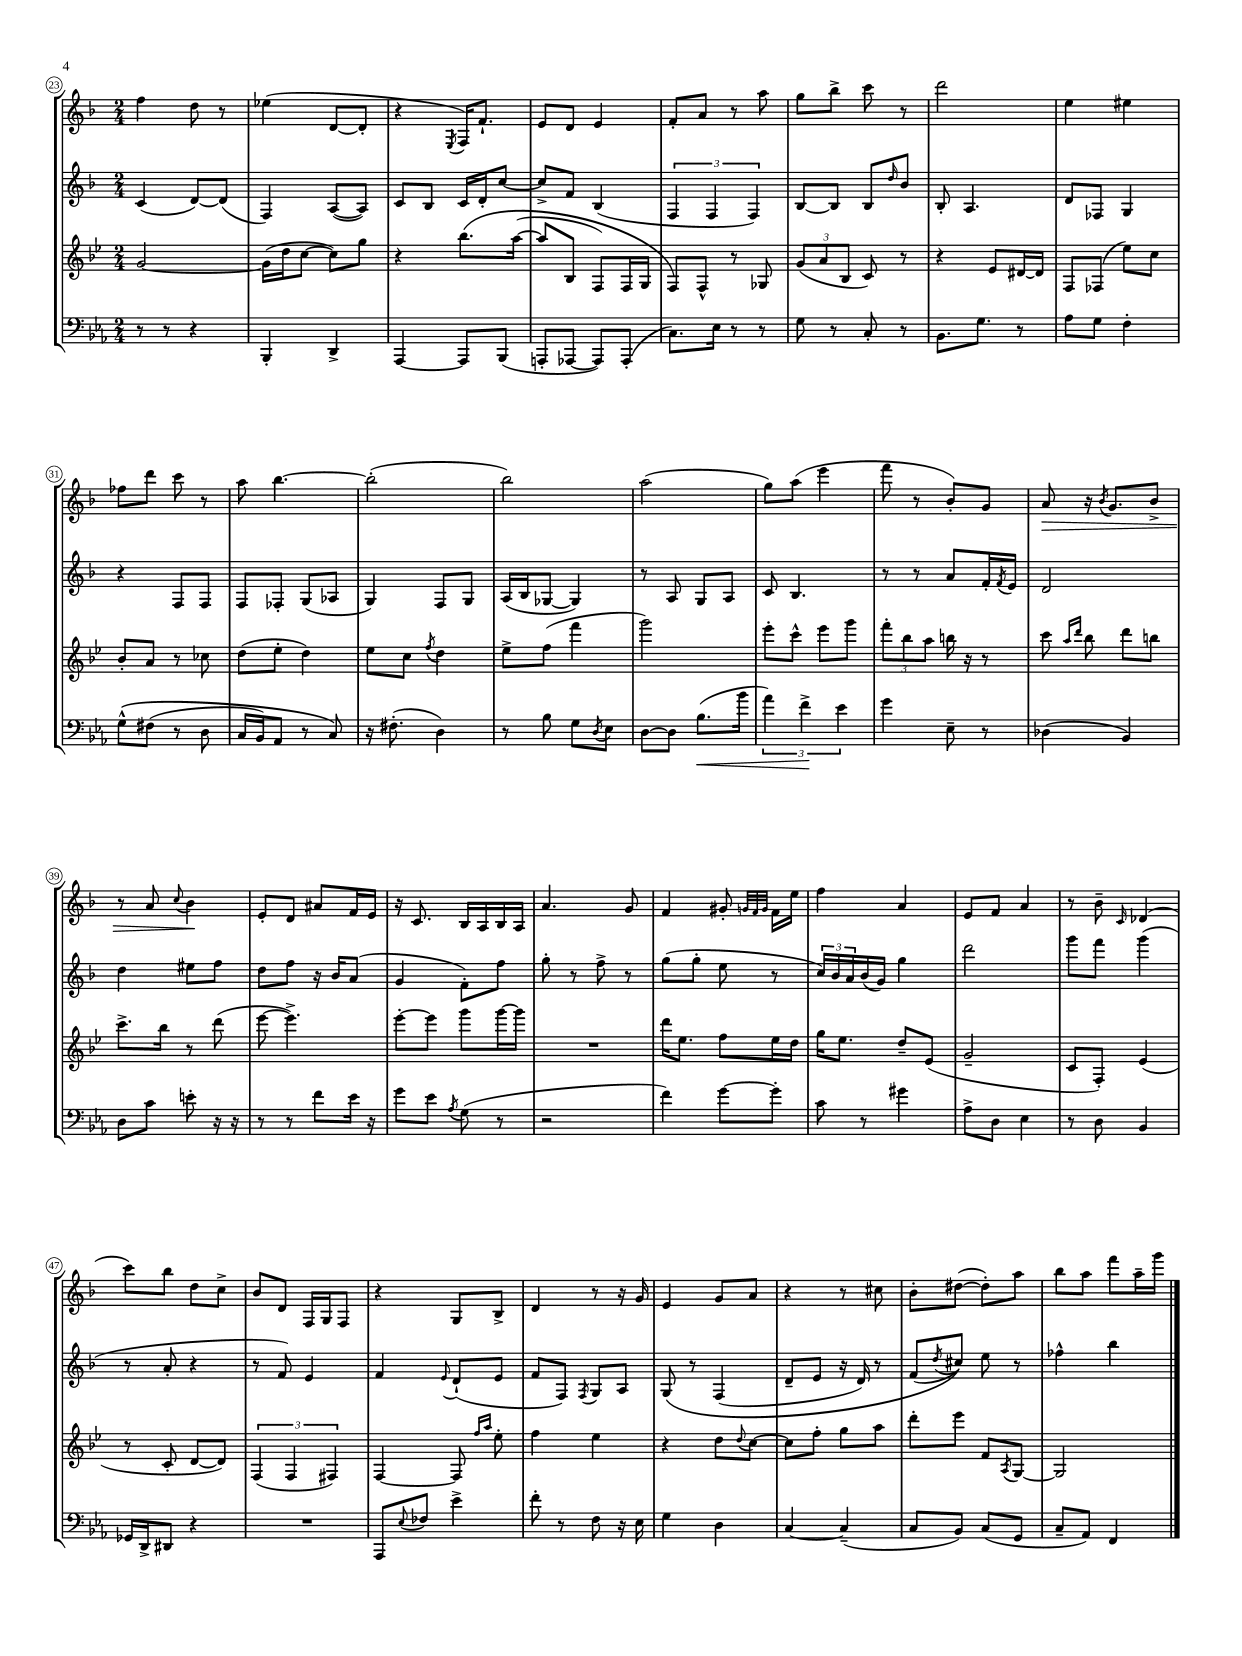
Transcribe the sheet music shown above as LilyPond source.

<<
\new StaffGroup <<
\new Staff = "s0" {
    \clef treble \key f \major \numericTimeSignature \time 2/4
    f''4 d''8 r8 |
    ees''4( d'8~ d'8-. |
    r4 \acciaccatura { e8 } f16) f'8.-! |
    e'8 d'8 e'4 |
    f'8-. a'8 r8 a''8 |
    g''8 bes''8-> c'''8 r8 |
    d'''2 |
    e''4 eis''4 |
    fes''8 d'''8 c'''8 r8 |
    a''8 bes''4.~ |
    bes''2-.( |
    bes''2) |
    a''2( |
    g''8) a''8( e'''4 |
    f'''8 r8 bes'8-.) g'8 |
    a'8\> r16 \acciaccatura { bes'8 } g'8. bes'8-> |
    r8 a'8 \appoggiatura { c''8 } bes'4\! |
    e'8-. d'8 ais'8 f'16 e'16 |
    r16 c'8. bes16 a16 bes16 a16 |
    a'4. g'8 |
    f'4 gis'8-. \grace { g'32 f'32 g'32 } f'16 e''16 |
    f''4 a'4 |
    e'8 f'8 a'4 |
    r8 bes'8-- \grace { c'16 } des'4( |
    c'''8) bes''8 d''8 c''8-> |
    bes'8 d'8 f16 g16 f8 |
    r4 g8 bes8-> |
    d'4 r8 r16 g'16 |
    e'4 g'8 a'8 |
    r4 r8 cis''8 |
    bes'8-. dis''8~( dis''8-.) a''8 |
    bes''8 a''8 f'''8 a''16-- g'''16 \bar "|." |
}
\new Staff = "s1" {
    \clef treble \key f \major \numericTimeSignature \time 2/4
    c'4( d'8~) d'8( |
    f4) a8~( a8) |
    c'8 bes8 c'16 d'16-. c''8~ |
    c''8-> f'8 bes4( |
    \tuplet 3/2 { f4 f4 f4) } |
    bes8~ bes8 bes8 \grace { d''16 } bes'8 |
    bes8-. a4. |
    d'8 fes8 g4 |
    r4 f8 f8 |
    f8 fes8-. g8( aes8 |
    g4) f8 g8 |
    a16( bes16 ges8~ ges4) |
    r8 a8 g8 a8 |
    c'8 bes4. |
    r8 r8 a'8 f'16-. \acciaccatura { f'8 } e'16 |
    d'2 |
    d''4 eis''8 f''8 |
    d''8 f''8 r16 bes'16 a'8( |
    g'4 f'8-.) f''8 |
    g''8-. r8 f''8-> r8 |
    g''8( g''8-. e''8 r8 |
    \tuplet 3/2 { c''16) bes'16 a'16 } bes'16( g'16) g''4 |
    d'''2 |
    g'''8 f'''8 g'''4( |
    r8 a'8-. r4 |
    r8 f'8) e'4 |
    f'4 \appoggiatura { e'8 } d'8-!( e'8 |
    f'8 f8) \acciaccatura { f8 } g8 a8 |
    g8\( r8 f4( |
    d'8-- e'8 r16 d'16) r8 |
    f'8( \acciaccatura { d''8 } cis''8)\) e''8 r8 |
    fes''4-^ bes''4 \bar "|." |
}
\new Staff = "s2" {
    \clef treble \key bes \major \numericTimeSignature \time 2/4
    g'2~ |
    g'16( d''16 c''8~ c''8) g''8 |
    r4 bes''8.\( a''16~( |
    a''8 bes8 f8) f16 g16 |
    f8\) f8-^ r8 ges8 |
    \tuplet 3/2 { g'8( a'8 bes8 } c'8) r8 |
    r4 ees'8 dis'16~ dis'16 |
    f8 fes8( ees''8) c''8 |
    bes'8-. a'8 r8 ces''8 |
    d''8( ees''8-. d''4) |
    ees''8 c''8 \acciaccatura { f''8 } d''4 |
    ees''8-> f''8( f'''4 |
    g'''2) |
    ees'''8-. c'''8-^ ees'''8 g'''8 |
    \tuplet 3/2 { f'''8-. bes''8 a''8 } b''16 r16 r8 |
    c'''8 \grace { a''16 d'''16 } bes''8 d'''8 b''8 |
    c'''8.-> bes''16 r8 d'''8( |
    ees'''8~ ees'''4.->) |
    ees'''8~-. ees'''8 g'''8 g'''16~ g'''16 |
    R2 |
    d'''16 ees''8. f''8 ees''16 d''16 |
    g''16 ees''8. d''8-- ees'8( |
    g'2-- |
    c'8 f8-.) ees'4( |
    r8 c'8-. d'8~ d'8) |
    \tuplet 3/2 { f4( f4 fis4) } |
    f4~ f8 \grace { f''16 a''16 } ees''8-. |
    f''4 ees''4 |
    r4 d''8 \appoggiatura { d''8 } c''8~ |
    c''8 f''8-. g''8 a''8 |
    d'''8-. ees'''8 f'8 \acciaccatura { a8 } g8~ |
    g2 \bar "|." |
}
\new Staff = "s3" {
    \clef bass \key ees \major \numericTimeSignature \time 2/4
    r8 r8 r4 |
    bes,,4-. d,4-> |
    aes,,4~ aes,,8 bes,,8( |
    a,,8-. aes,,8~ aes,,8) aes,,8-.( |
    c8.) ees16 r8 r8 |
    g8 r8 c8-. r8 |
    bes,8. g8. r8 |
    aes8 g8 f4-. |
    g8-^\( fis8( r8 d8 |
    c16 bes,16) aes,8 r8 c8\) |
    r16 fis8.-.( d4) |
    r8 bes8 g8 \acciaccatura { d8 } ees8 |
    d8~ d8 bes8.\<( bes'16 |
    \tuplet 3/2 { aes'4) f'4->\! ees'4 } |
    g'4 ees8-- r8 |
    des4( bes,4) |
    d8 c'8 e'8-. r16 r16 |
    r8 r8 f'8 ees'16 r16 |
    g'8 ees'8 \acciaccatura { aes8 } g8( r8 |
    r2 |
    f'4) g'8~ g'8-. |
    c'8 r8 gis'4 |
    aes8-> d8 ees4 |
    r8 d8 bes,4 |
    ges,16 d,16-> dis,8 r4 |
    R2 |
    aes,,8 \appoggiatura { ees8 } fes8 ees'4-> |
    f'8-. r8 f8 r16 ees16 |
    g4 d4 |
    c4~ c4--( |
    c8 bes,8) c8( g,8 |
    c8-- aes,8) f,4 \bar "|." |
}
>>
>>
\layout { \context { \Score currentBarNumber = #23 \override BarNumber.stencil = #(make-stencil-circler 0.1 0.3 ly:text-interface::print) } }
